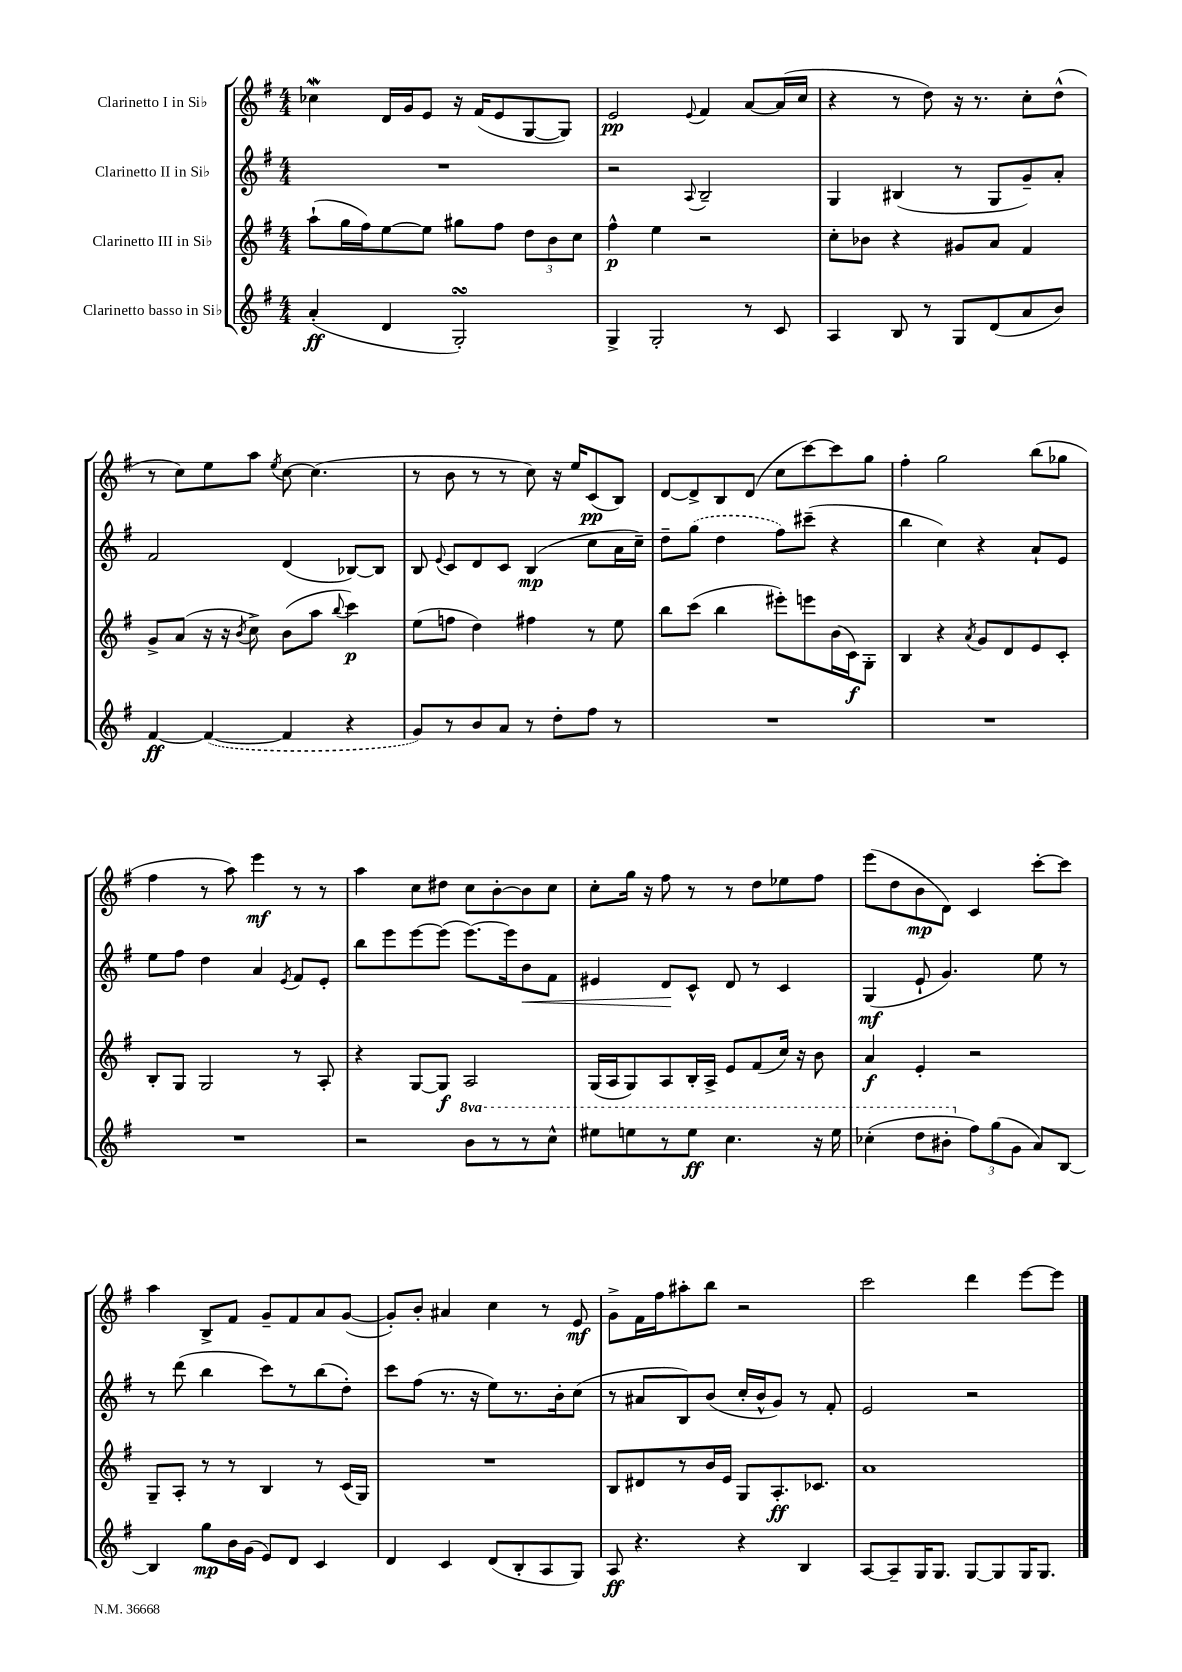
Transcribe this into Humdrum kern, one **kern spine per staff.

**kern	**kern	**kern	**kern
*staff4	*staff3	*staff2	*staff1
*clefG2	*clefG2	*clefG2	*clefG2
*k[f#]	*k[f#]	*k[f#]	*k[f#]
*M4/4	*M4/4	*M4/4	*M4/4
(4a'	(8aa`	1r	4cc-
.	16gg	.	.
.	16ff#)	.	.
4d	[8ee	.	16d
.	.	.	16g
.	8ee]	.	8e
2G')	8gg#	.	16r
.	.	.	(16f#
.	8ff#	.	8e
.	12dd	.	[8G
.	12b	.	.
.	.	.	8G])
.	12cc	.	.
=	=	=	=
4G^	4ff#^^	2r	2e
2G'	4ee	.	.
.	.	8qqA	8qqe
.	2r	2B~	4f#
8r	.	.	[8a
8c	.	.	(16a]
.	.	.	16cc
=	=	=	=
4A	8cc'	4G	4r
.	8b-	.	.
8B	4r	(4B#	8r
8r	.	.	8dd)
8G	8g#	8r	16r
.	.	.	8.r
(8d	8a	8G	.
8a	4f#	8g~)	8cc'
8b)	.	8a'	(8dd^^
=	=	=	=
[4f#	8g^	2f#	8r
.	(8a	.	8cc)
(4f#_	16r	.	8ee
.	16r	.	.
.	8qb	.	.
.	8cc^)	.	8aa
.	.	.	8qee
4f#]	(8b	(4d	[8cc
.	8aa	.	(4.cc]
.	8qqbb	.	.
4r	4ccc)	[8B-)	.
.	.	8B-]	.
=	=	=	=
8g)	(8ee	8B	8r
.	.	8qqe	.
8r	8ff	8c	8b
8b	4dd)	8d	8r
8a	.	8c	8r
8r	4ff#	(4B	8cc)
8dd'	.	.	16r
.	.	.	16ee
8ff#	8r	8cc	(8c
8r	8ee	16a	8B)
.	.	16cc~)	.
=	=	=	=
1r	8bb	8dd~	[8d
.	(8ccc	(8gg	8d^]
.	4bb	4dd	8B
.	.	.	(8d
.	8eee#')	8ff#)	8cc
.	8eee	(8ccc#~	[8ccc)
.	(16b	4r	8ccc]
.	16c)	.	.
.	8G'	.	8gg
=	=	=	=
1r	4B	4bb	4ff#'
.	4r	4cc)	2gg
.	8qa	.	.
.	8g	4r	.
.	8d	.	.
.	8e	8a`	(8bb
.	8c'	8e	8gg-
=	=	=	=
1r	8B'	8ee	4ff#
.	8G	8ff#	.
.	2G	4dd	8r
.	.	.	8aa)
.	.	4a	4eee
.	.	8qe	.
.	8r	8f#	8r
.	8A'	8e'	8r
=	=	=	=
2r	4r	8bb	4aa
.	.	8eee	.
.	[8G	[8eee	8cc
.	8G]	(8eee]	8dd#
8bb	2A	[8.eee)	8cc
8r	.	.	[8b'
.	.	16eee]	.
8r	.	8b	8b]
8ccc^^	.	8f#	8cc
=	=	=	=
8eee#	(16G	4e#	8cc'
.	16A	.	.
8eee	8G)	.	16gg
.	.	.	16r
8r	8A	8d	8ff#
8eee	16B'	8c^^	8r
.	16A^	.	.
4.ccc	8e	8d	8r
.	(8f#	8r	8dd
.	16cc)	4c	8ee-
.	16r	.	.
16r	8b	.	8ff#
16eee	.	.	.
=	=	=	=
(4ccc-'	4a	(4G	(8eee
.	.	.	8dd
8ddd	4e'	8e`	8b
8bb#'	.	4.g)	8d)
12ff#)	2r	.	4c
(12gg	.	.	.
12g	.	.	.
8a)	.	8ee	[8ccc'
[8B	.	8r	8ccc]
=	=	=	=
4B]	8G~	8r	4aa
.	8A'	(8ddd	.
8gg	8r	4bb	8B^
16b	8r	.	8f#
(16g	.	.	.
8e)	4B	8ccc)	8g~
8d	.	8r	8f#
4c	8r	(8bb	8a
.	(16c	8dd')	([8g
.	16G)	.	.
=	=	=	=
4d	1r	8ccc	8g'])
.	.	(8ff#	8b'
4c	.	8.r	4a#
.	.	16r	.
(8d	.	8ee)	4cc
8B'	.	8.r	.
8A	.	.	8r
.	.	16b'	.
8G)	.	(8cc	8e
=	=	=	=
8A	8B	8r	8g^
4.r	8d#	8a#	16f#
.	.	.	16ff#
.	8r	8B)	8aa#'
.	16b	(8b	8bb
.	16e	.	.
4r	8G	16cc'	2r
.	.	16b^^	.
.	8.A'	8g)	.
4B	.	8r	.
.	8.c-	.	.
.	.	8f#'	.
=	=	=	=
[8A	1a	2e	2ccc
8A~]	.	.	.
16G	.	.	.
8.G	.	.	.
[8G	.	2r	4ddd
8G]	.	.	.
16G	.	.	[8eee
8.G	.	.	.
.	.	.	8eee]
==	==	==	==
*-	*-	*-	*-
